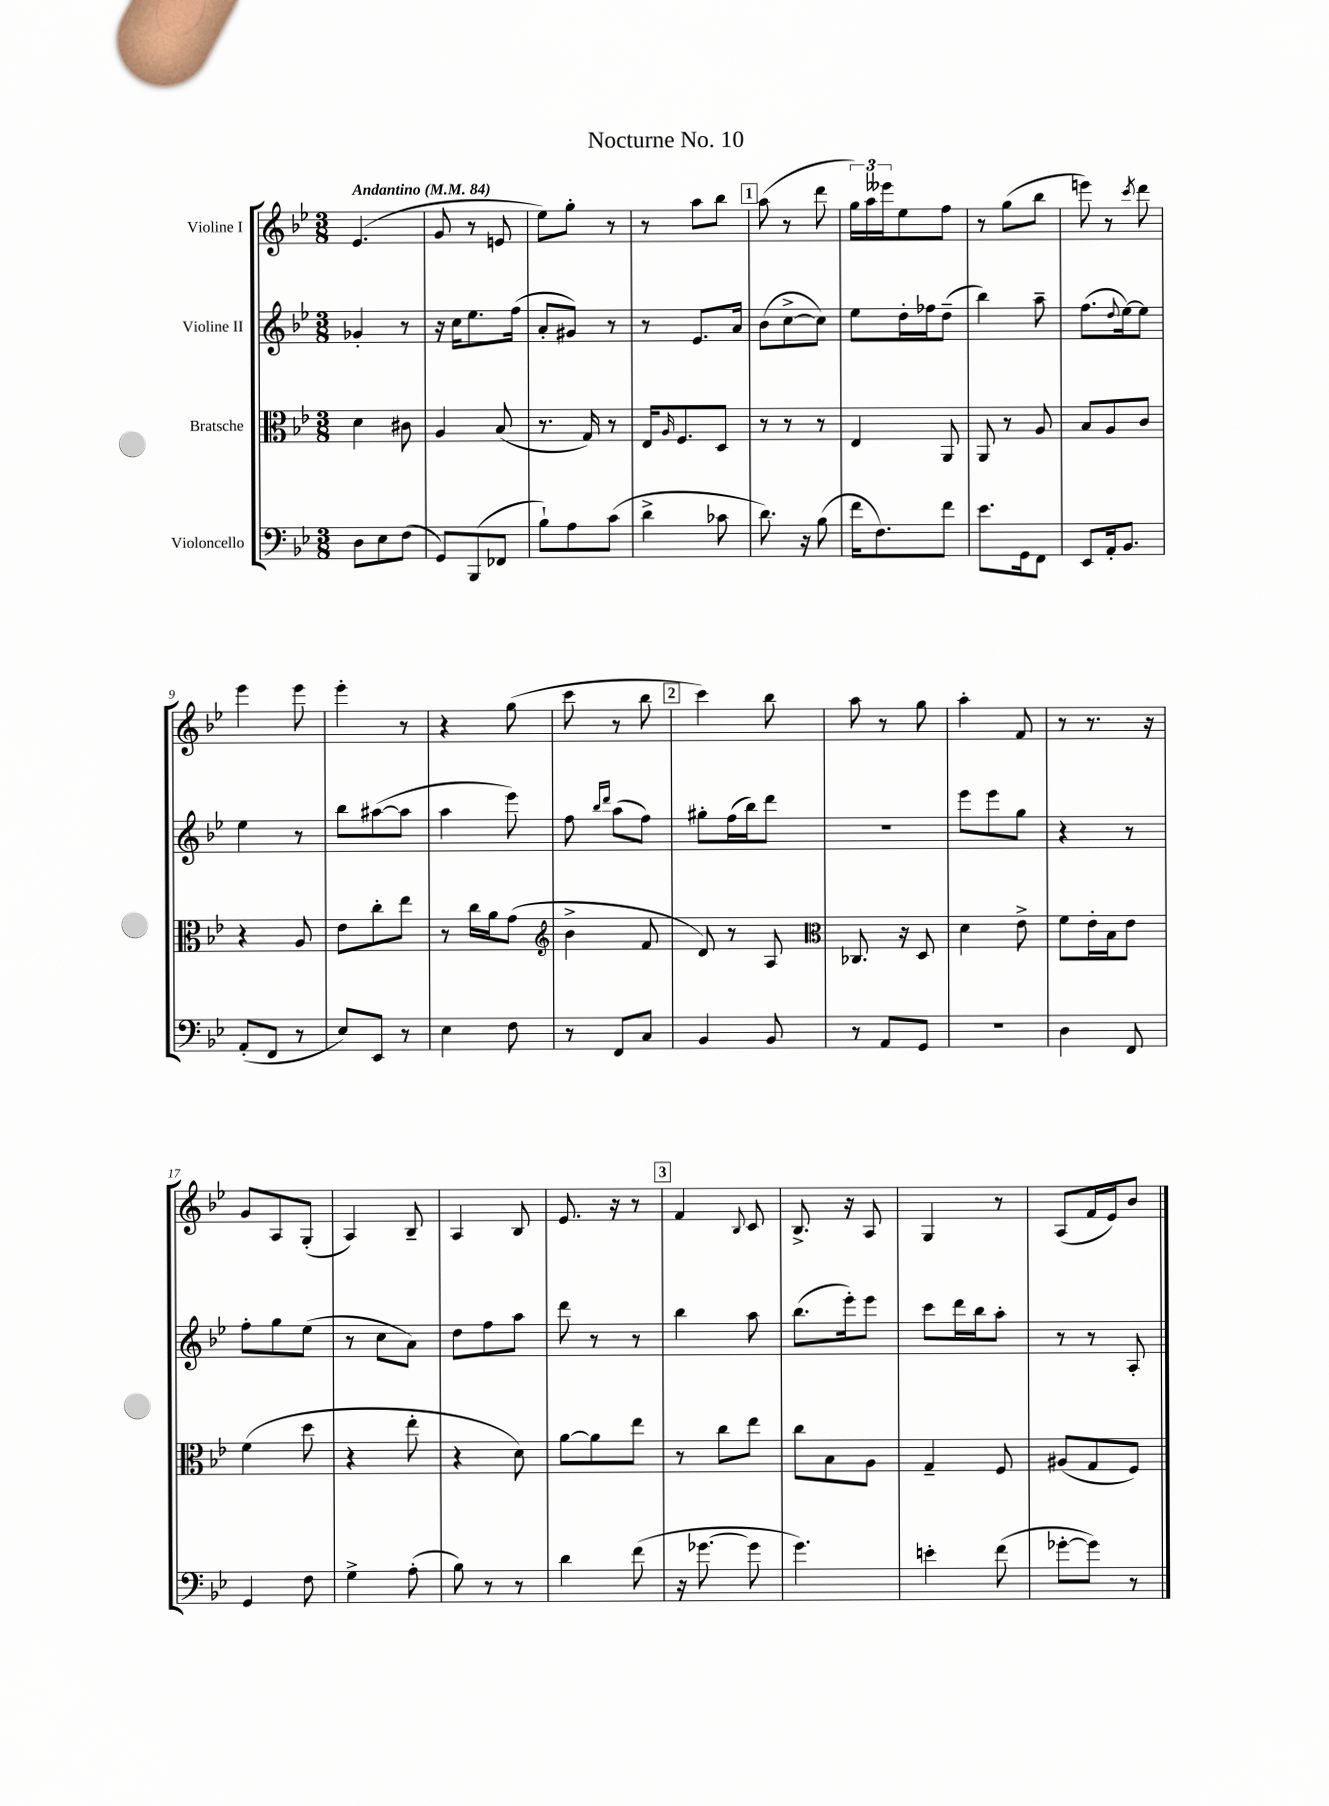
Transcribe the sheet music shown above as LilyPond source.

\header { title = "Nocturne No. 10" }
<<
\new StaffGroup <<
\new Staff = "s0" \with { instrumentName = "Violine I" } {
    \clef treble \key bes \major \numericTimeSignature \time 3/8 \tempo "Andantino" 4 = 84
    ees'4.( |
    g'8 r8 e'8 |
    ees''8) g''8-. r8 |
    r8 a''8 bes''8 |
    \mark \markup { \box "1" } a''8( r8 d'''8 |
    \tuplet 3/2 { g''16) a''16 eeses'''16 } ees''8 f''8 |
    r8 g''8( bes''8 |
    e'''8) r8 \acciaccatura { c'''8 } d'''8 |
    ees'''4 ees'''8 |
    ees'''4-. r8 |
    r4 g''8( |
    c'''8 r8 bes''8 |
    \mark \markup { \box "2" } c'''4) bes''8 |
    a''8 r8 g''8 |
    a''4-. f'8 |
    r8 r8. r16 |
    g'8 a8 g8-.( |
    a4) bes8-- |
    a4 bes8 |
    ees'8. r16 r8 |
    \mark \markup { \box "3" } f'4 \appoggiatura { bes8 } c'8 |
    bes8.-> r16 a8 |
    g4 r8 |
    a8( f'16 ees'16) bes'8 \bar "|." |
}
\new Staff = "s1" \with { instrumentName = "Violine II" } {
    \clef treble \key bes \major \numericTimeSignature \time 3/8
    ges'4-. r8 |
    r16 c''16 ees''8. f''16( |
    a'8-. gis'8) r8 |
    r8 ees'8. a'16 |
    \mark \markup { \box "1" } bes'8( c''8~-> c''8) |
    ees''8 d''16-. fes''16 d''8--( |
    bes''4) a''8-- |
    f''8.( \appoggiatura { d''8 } ees''16~) ees''8 |
    ees''4 r8 |
    bes''8 ais''8~( ais''8 |
    a''4 ees'''8) |
    f''8 \grace { bes''16 d'''16 } a''8( f''8) |
    \mark \markup { \box "2" } gis''8-. f''16( bes''16) d'''8 |
    R4. |
    ees'''8 ees'''8 g''8 |
    r4 r8 |
    f''8-. g''8 ees''8( |
    r8 c''8 a'8) |
    d''8 f''8 a''8 |
    d'''8 r8 r8 |
    \mark \markup { \box "3" } bes''4 a''8 |
    bes''8.( ees'''16-.) ees'''8 |
    c'''8 d'''16 bes''16 a''8-. |
    r8 r8 a8-. \bar "|." |
}
\new Staff = "s2" \with { instrumentName = "Bratsche" } {
    \clef alto \key bes \major \numericTimeSignature \time 3/8
    d'4 cis'8 |
    a4 bes8( |
    r8. g16) r8 |
    ees16 \grace { a16 } f8. d8 |
    \mark \markup { \box "1" } r8 r8 r8 |
    ees4 a,8 |
    a,8 r8 a8 |
    bes8 a8 c'8 |
    r4 a8 |
    ees'8 c''8-. ees''8 |
    r8 c''16 a'16 g'8( |
    \clef treble bes'4-> f'8 |
    \mark \markup { \box "2" } d'8) r8 a8 |
    \clef alto ces8. r16 d8 |
    d'4 ees'8-> |
    f'8 ees'16-. bes16 ees'8 |
    f'4( d''8 |
    r4 ees''8-. |
    r4 d'8) |
    a'8~ a'8 ees''8 |
    \mark \markup { \box "3" } r8 c''8 ees''8 |
    c''8 bes8 a8 |
    g4-- f8 |
    ais8( g8 f8) \bar "|." |
}
\new Staff = "s3" \with { instrumentName = "Violoncello" } {
    \clef bass \key bes \major \numericTimeSignature \time 3/8
    d8 ees8 f8( |
    g,8) bes,,8( fes,8 |
    bes8-!) a8 c'8( |
    d'4-> ces'8 |
    \mark \markup { \box "1" } d'8.) r16 bes8( |
    f'16 f8.) f'8 |
    ees'8. g,16 f,8 |
    ees,8 a,16-. bes,8. |
    a,8-.( f,8 r8 |
    ees8) ees,8 r8 |
    ees4 f8 |
    r8 f,8 c8 |
    \mark \markup { \box "2" } bes,4 bes,8 |
    r8 a,8 g,8 |
    R4. |
    d4 f,8 |
    g,4 f8 |
    g4-> a8-.( |
    bes8) r8 r8 |
    d'4 f'8( |
    \mark \markup { \box "3" } r16 ges'8.~ ges'8 |
    g'4.) |
    e'4-. f'8( |
    ges'8~-. ges'8) r8 \bar "|." |
}
>>
>>
